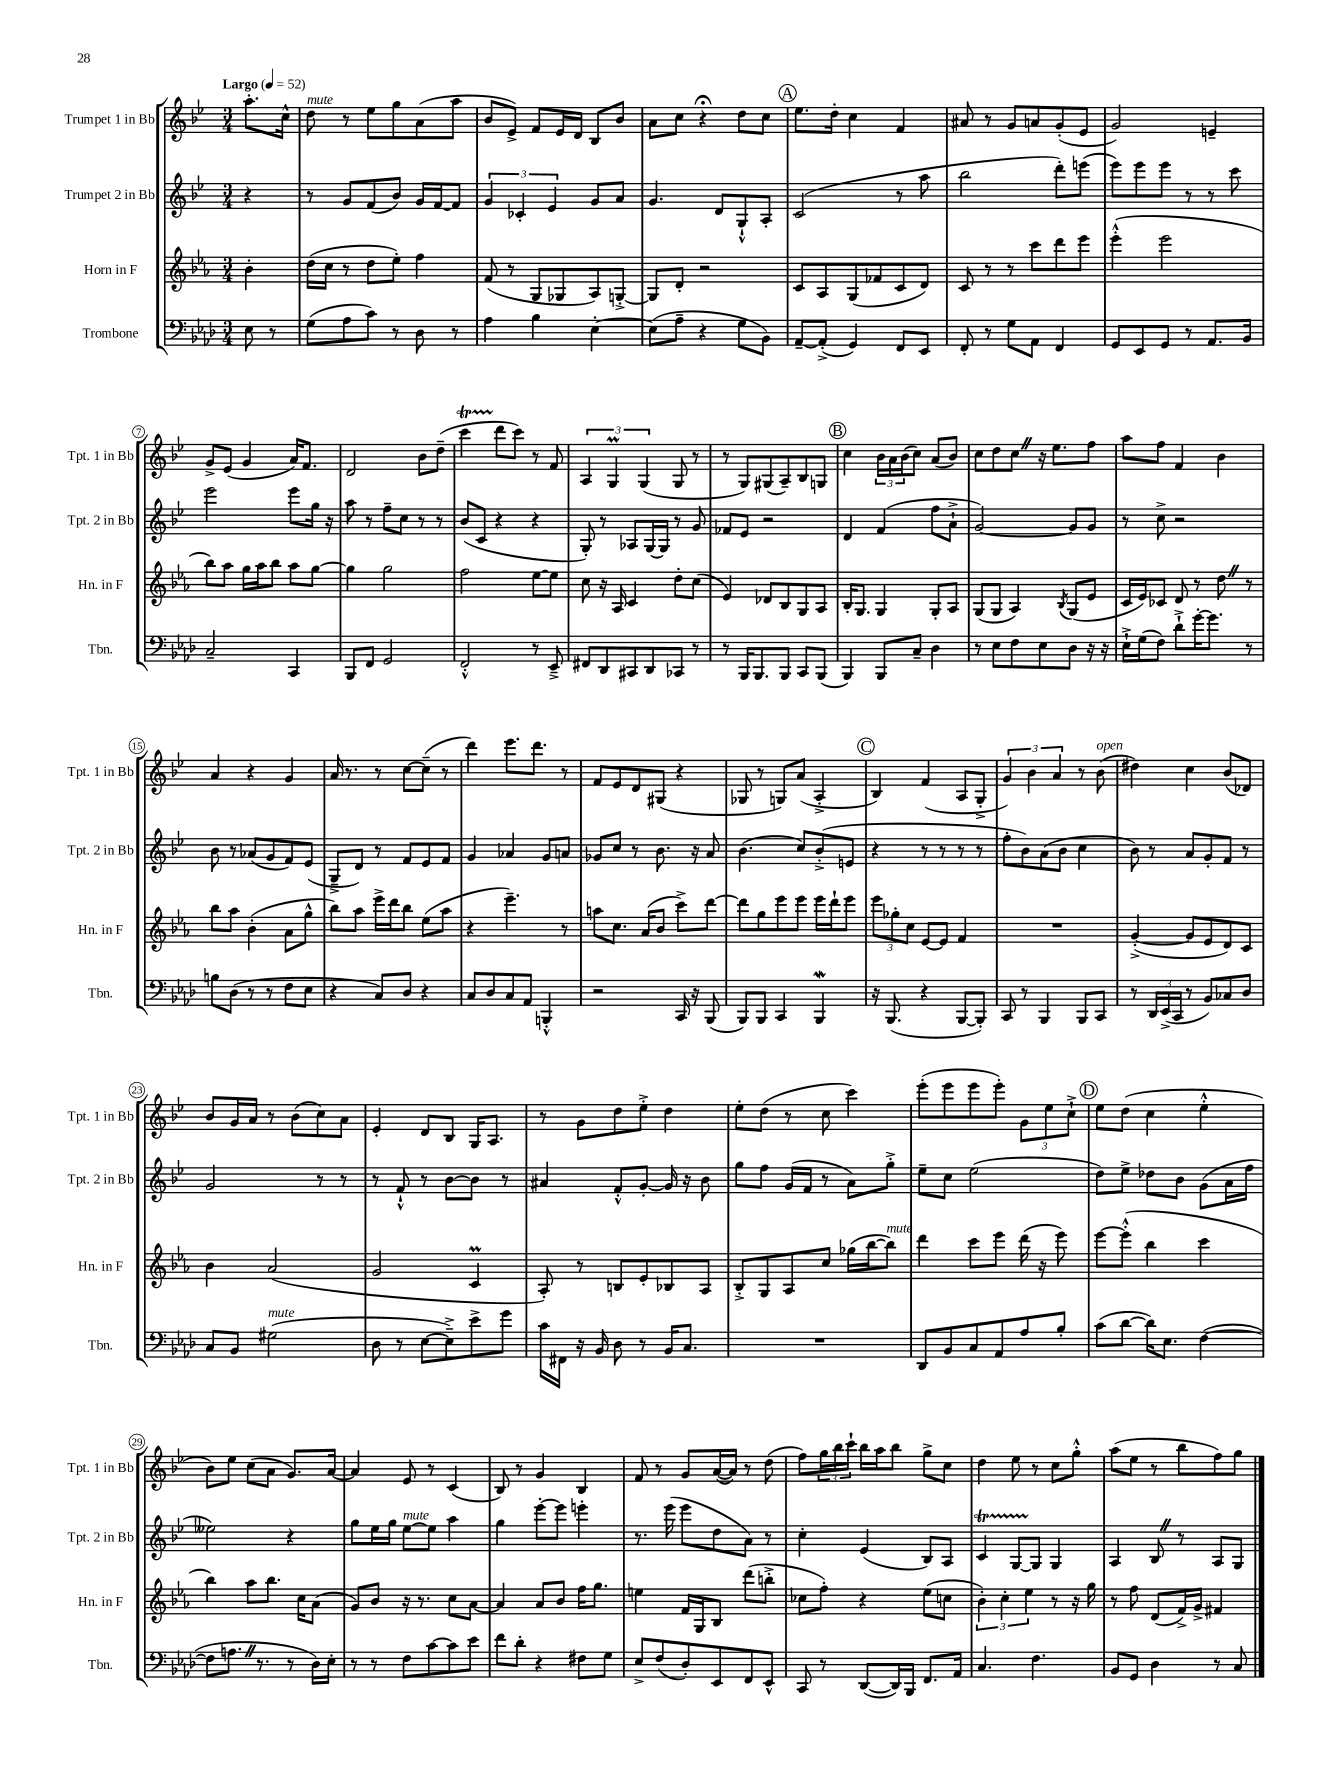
<<
\new StaffGroup <<
\new Staff = "s0" \with { instrumentName = "Trumpet 1 in Bb" shortInstrumentName = "Tpt. 1 in Bb" } {
    \clef treble \key bes \major \numericTimeSignature \time 3/4 \partial 4 \tempo "Largo" 4 = 52
    a''8.-. c''16-^ |
    d''8^\markup { \italic "mute" } r8 ees''8 g''8 a'8( a''8 |
    bes'8 ees'8->) f'8 ees'16 d'16 bes8 bes'8 |
    a'8 c''8 r4\fermata d''8 c''8 |
    \mark \markup { \circle "A" } ees''8. d''16-. c''4 f'4 |
    ais'8 r8 g'8 a'8 g'8-.( ees'8 |
    g'2) e'4-- |
    g'8-> ees'8( g'4 a'16) f'8. |
    d'2 bes'8 d''8--( |
    c'''4\startTrillSpan d'''8\stopTrillSpan c'''8) r8 f'8 |
    \tuplet 3/2 { a4 g4\prall g4( } g8 r8 |
    r8 g8) gis8( a8--) bes8 g8 |
    \mark \markup { \circle "B" } c''4 \tuplet 3/2 { bes'16 a'16 bes'16( } c''8) a'8( bes'8) |
    c''8 d''8 c''8 \once \override BreathingSign.text = \markup { \musicglyph "scripts.caesura.straight" } \breathe r16 ees''8. f''8 |
    a''8 f''8 f'4 bes'4 |
    a'4 r4 g'4 |
    a'16 r8. r8 c''8~ c''8--( r8 |
    d'''4) ees'''8. d'''8. r8 |
    f'8 ees'8 d'8 gis8( r4 |
    ges8 r8 g8) a'8( a4-.-> |
    \mark \markup { \circle "C" } bes4) f'4( a8 g8-.-> |
    \tuplet 3/2 { g'4) bes'4 a'4 } r8 bes'8^\markup { \italic "open" }( |
    dis''4) c''4 bes'8( des'8) |
    bes'8 g'16 a'16 r8 bes'8( c''8) a'8 |
    ees'4-. d'8 bes8 g16 a8. |
    r8 g'8 d''8 ees''8-.-> d''4 |
    ees''8-. d''8( r8 c''8 c'''4) |
    ees'''8-.( ees'''8 ees'''8 ees'''8-.) \tuplet 3/2 { g'8 ees''8 c''8-!-> } |
    \mark \markup { \circle "D" } ees''8 d''8( c''4 ees''4-.-^ |
    bes'8) ees''8 c''8( a'8 g'8.) a'16~ |
    a'4 ees'8 r8 c'4( |
    bes8) r8 g'4 bes4 |
    f'8 r8 g'8 a'16~( a'16) r8 d''8( |
    f''8) \tuplet 3/2 { g''16 bes''16 c'''16-! } bes''16 a''16 bes''8 g''8-> c''8 |
    d''4 ees''8 r8 c''8 g''8-.-^ |
    a''8( ees''8 r8 bes''8 f''8) g''8 \bar "|." |
}
\new Staff = "s1" \with { instrumentName = "Trumpet 2 in Bb" shortInstrumentName = "Tpt. 2 in Bb" } {
    \clef treble \key bes \major \numericTimeSignature \time 3/4 \partial 4
    r4 |
    r8 g'8 f'8( bes'8) g'16 f'16~ f'8 |
    \tuplet 3/2 { g'4 ces'4-. ees'4 } g'8 a'8 |
    g'4. d'8 g8-!-^ a8-. |
    \mark \markup { \circle "A" } c'2( r8 a''8 |
    bes''2 d'''8-.) e'''8( |
    ees'''8) ees'''8 ees'''8 r8 r8 c'''8 |
    ees'''2 ees'''8 g''16 r16 |
    a''8 r8 f''8-- c''8 r8 r8 |
    bes'8( c'8 r4 r4 |
    g8-.) r8 aes8 g16~ g16 r8 g'8 |
    fes'8 ees'8 r2 |
    \mark \markup { \circle "B" } d'4 f'4( f''8 a'8-!-> |
    g'2~) g'8 g'8 |
    r8 c''8-> r2 |
    bes'8 r8 aes'8( g'8 f'8) ees'8( |
    g8---> d'8) r8 f'8 ees'8 f'8 |
    g'4 aes'4 g'8 a'8 |
    ges'8 c''8 r8 bes'8. r16 a'8 |
    bes'4.( c''8) bes'8-.->( e'8 |
    \mark \markup { \circle "C" } r4 r8 r8 r8 r8 |
    f''8-. bes'8) a'8( bes'8 c''4 |
    bes'8) r8 a'8 g'8-. f'8 r8 |
    g'2 r8 r8 |
    r8 f'8-!-^ r8 bes'8~ bes'8 r8 |
    ais'4 f'8-.-^ g'8~-. g'16 r16 bes'8 |
    g''8 f''8 g'16( f'16 r8 a'8) g''8-.-> |
    ees''8-- c''8 ees''2( |
    \mark \markup { \circle "D" } d''8) ees''8-> des''8 bes'8 g'8( a'16 f''16 |
    eeses''2) r4 |
    g''8 ees''16 g''16 ees''8~^\markup { \italic "mute" } ees''8 a''4 |
    g''4 ees'''8~-. ees'''8 e'''4-. |
    r8. ees'''16( ees'''8 d''8 a'8) r8 |
    c''4-. ees'4( bes8) a8 |
    c'4\startTrillSpan g8~ g8\stopTrillSpan g4 |
    a4 bes8 \once \override BreathingSign.text = \markup { \musicglyph "scripts.caesura.straight" } \breathe r8 a8 g8 \bar "|." |
}
\new Staff = "s2" \with { instrumentName = "Horn in F" shortInstrumentName = "Hn. in F" } {
    \clef treble \key ees \major \numericTimeSignature \time 3/4 \partial 4
    bes'4-. |
    d''16( c''16 r8 d''8 ees''8-.) f''4 |
    f'8( r8 g8 ges8 aes8) g8~-.-> |
    g8 d'8-. r2 |
    \mark \markup { \circle "A" } c'8 aes8 g8( fes'8 c'8 d'8) |
    c'8 r8 r8 c'''8 d'''8 ees'''8 |
    ees'''4-.-^( ees'''2 |
    bes''8) aes''8 g''16 aes''16 bes''8 aes''8 g''8~ |
    g''4 g''2 |
    f''2 ees''8~ ees''8 |
    c''8 r16 aes16 c'4 d''8-. c''8( |
    ees'4) des'8 bes8 g8 aes8 |
    \mark \markup { \circle "B" } bes16-. g8. g4 g8-. aes8 |
    g8( g8 aes4) \acciaccatura { bes8 } g8( ees'8 |
    c'16 ees'16) ces'8 d'8 r8 d''8 \once \override BreathingSign.text = \markup { \musicglyph "scripts.caesura.straight" } \breathe r8 |
    bes''8 aes''8 bes'4-.( aes'8 g''8-^ |
    bes''8) aes''8 ees'''16-> d'''16 bes''8 ees''8( aes''8 |
    r4 ees'''4.--) r8 |
    a''8 c''8. aes'16( bes'8 c'''8->) d'''8~ |
    d'''8 g''8 ees'''8 ees'''8 ees'''16 d'''16-! ees'''8 |
    \mark \markup { \circle "C" } \tuplet 3/2 { ees'''8 ges''8-. c''8 } ees'8~ ees'8 f'4 |
    R2. |
    g'4~-.->( g'8 ees'8 d'8) c'8 |
    bes'4 aes'2( |
    g'2 c'4\prall |
    aes8-.) r8 b8 ees'8-. bes8 aes8 |
    bes8-.-> g8 aes8 c''8 ges''16( bes''16~ bes''8^\markup { \italic "mute" }) |
    d'''4 c'''8 ees'''8 d'''16( r16 ees'''8) |
    \mark \markup { \circle "D" } ees'''8~ ees'''8-.-^( bes''4 c'''4 |
    bes''4) aes''8 bes''8. c''16 aes'8( |
    g'8) bes'8 r16 r8. c''8 aes'8~ |
    aes'4 aes'8 bes'8 f''16 g''8. |
    e''4 f'16 g16 bes8 d'''8( b''8-.-> |
    ces''8 f''8-.) r4 ees''8( c''8 |
    \tuplet 3/2 { bes'4-.) c''4-. ees''4 } r8 r16 g''16 |
    r8 f''8 d'8( f'16->) g'16-> fis'4 \bar "|." |
}
\new Staff = "s3" \with { instrumentName = "Trombone" shortInstrumentName = "Tbn." } {
    \clef bass \key aes \major \numericTimeSignature \time 3/4 \partial 4
    ees8 r8 |
    g8( aes8 c'8) r8 des8 r8 |
    aes4 bes4 ees4~-. |
    ees8( aes8-- r4 g8 bes,8) |
    \mark \markup { \circle "A" } aes,8~-- aes,8-.->( g,4) f,8 ees,8 |
    f,8-. r8 g8 aes,8 f,4 |
    g,8 ees,8 g,8 r8 aes,8. bes,16 |
    c2-- c,4 |
    bes,,8 f,8 g,2 |
    f,2-.-^ r8 ees,8---> |
    fis,8 des,8 cis,8 des,8 ces,8 r8 |
    r8 bes,,16 bes,,8. bes,,8 c,8 bes,,8( |
    \mark \markup { \circle "B" } bes,,4) bes,,8 c8-- des4 |
    r8 ees8 f8 ees8 des8 r16 r16 |
    ees16-!-> g16( f8) des'8-!-> g'16~-. g'8. r8 |
    b8 des8( r8 r8 f8 ees8 |
    r4 c8) des8 r4 |
    c8 des8 c8 aes,8 b,,4-.-^ |
    r2 c,16 r16 bes,,8( |
    bes,,8) bes,,8 c,4 bes,,4\mordent |
    \mark \markup { \circle "C" } r16 bes,,8.( r4 bes,,8~ bes,,8-.) |
    c,8 r8 bes,,4 bes,,8 c,8 |
    r8 \tuplet 3/2 { des,16 ees,16->( c,16 } r8 bes,8) ces8 des8 |
    c8 bes,8 gis2^\markup { \italic "mute" }( |
    des8 r8 ees8~ ees8--->) ees'8-> g'8 |
    c'16 fis,16 r16 bes,16 des8 r8 bes,16 c8. |
    R2. |
    des,8 bes,8 c8 aes,8 aes8 bes8-. |
    \mark \markup { \circle "D" } c'8( des'8~ des'16) ees8. f4~( |
    f8 a8. \once \override BreathingSign.text = \markup { \musicglyph "scripts.caesura.straight" } \breathe r8. r8 des16) ees16-. |
    r8 r8 f8 c'8~ c'8 ees'8 |
    f'8 des'8-. r4 fis8 g8 |
    ees8-> f8( des8-.) ees,8 f,8 ees,8-^ |
    c,8 r8 des,8~( des,16) bes,,16 f,8. aes,16 |
    c4. f4. |
    bes,8 g,8 des4 r8 c8 \bar "|." |
}
>>
>>
\layout { \context { \Score \override BarNumber.stencil = #(make-stencil-circler 0.1 0.3 ly:text-interface::print) } }
